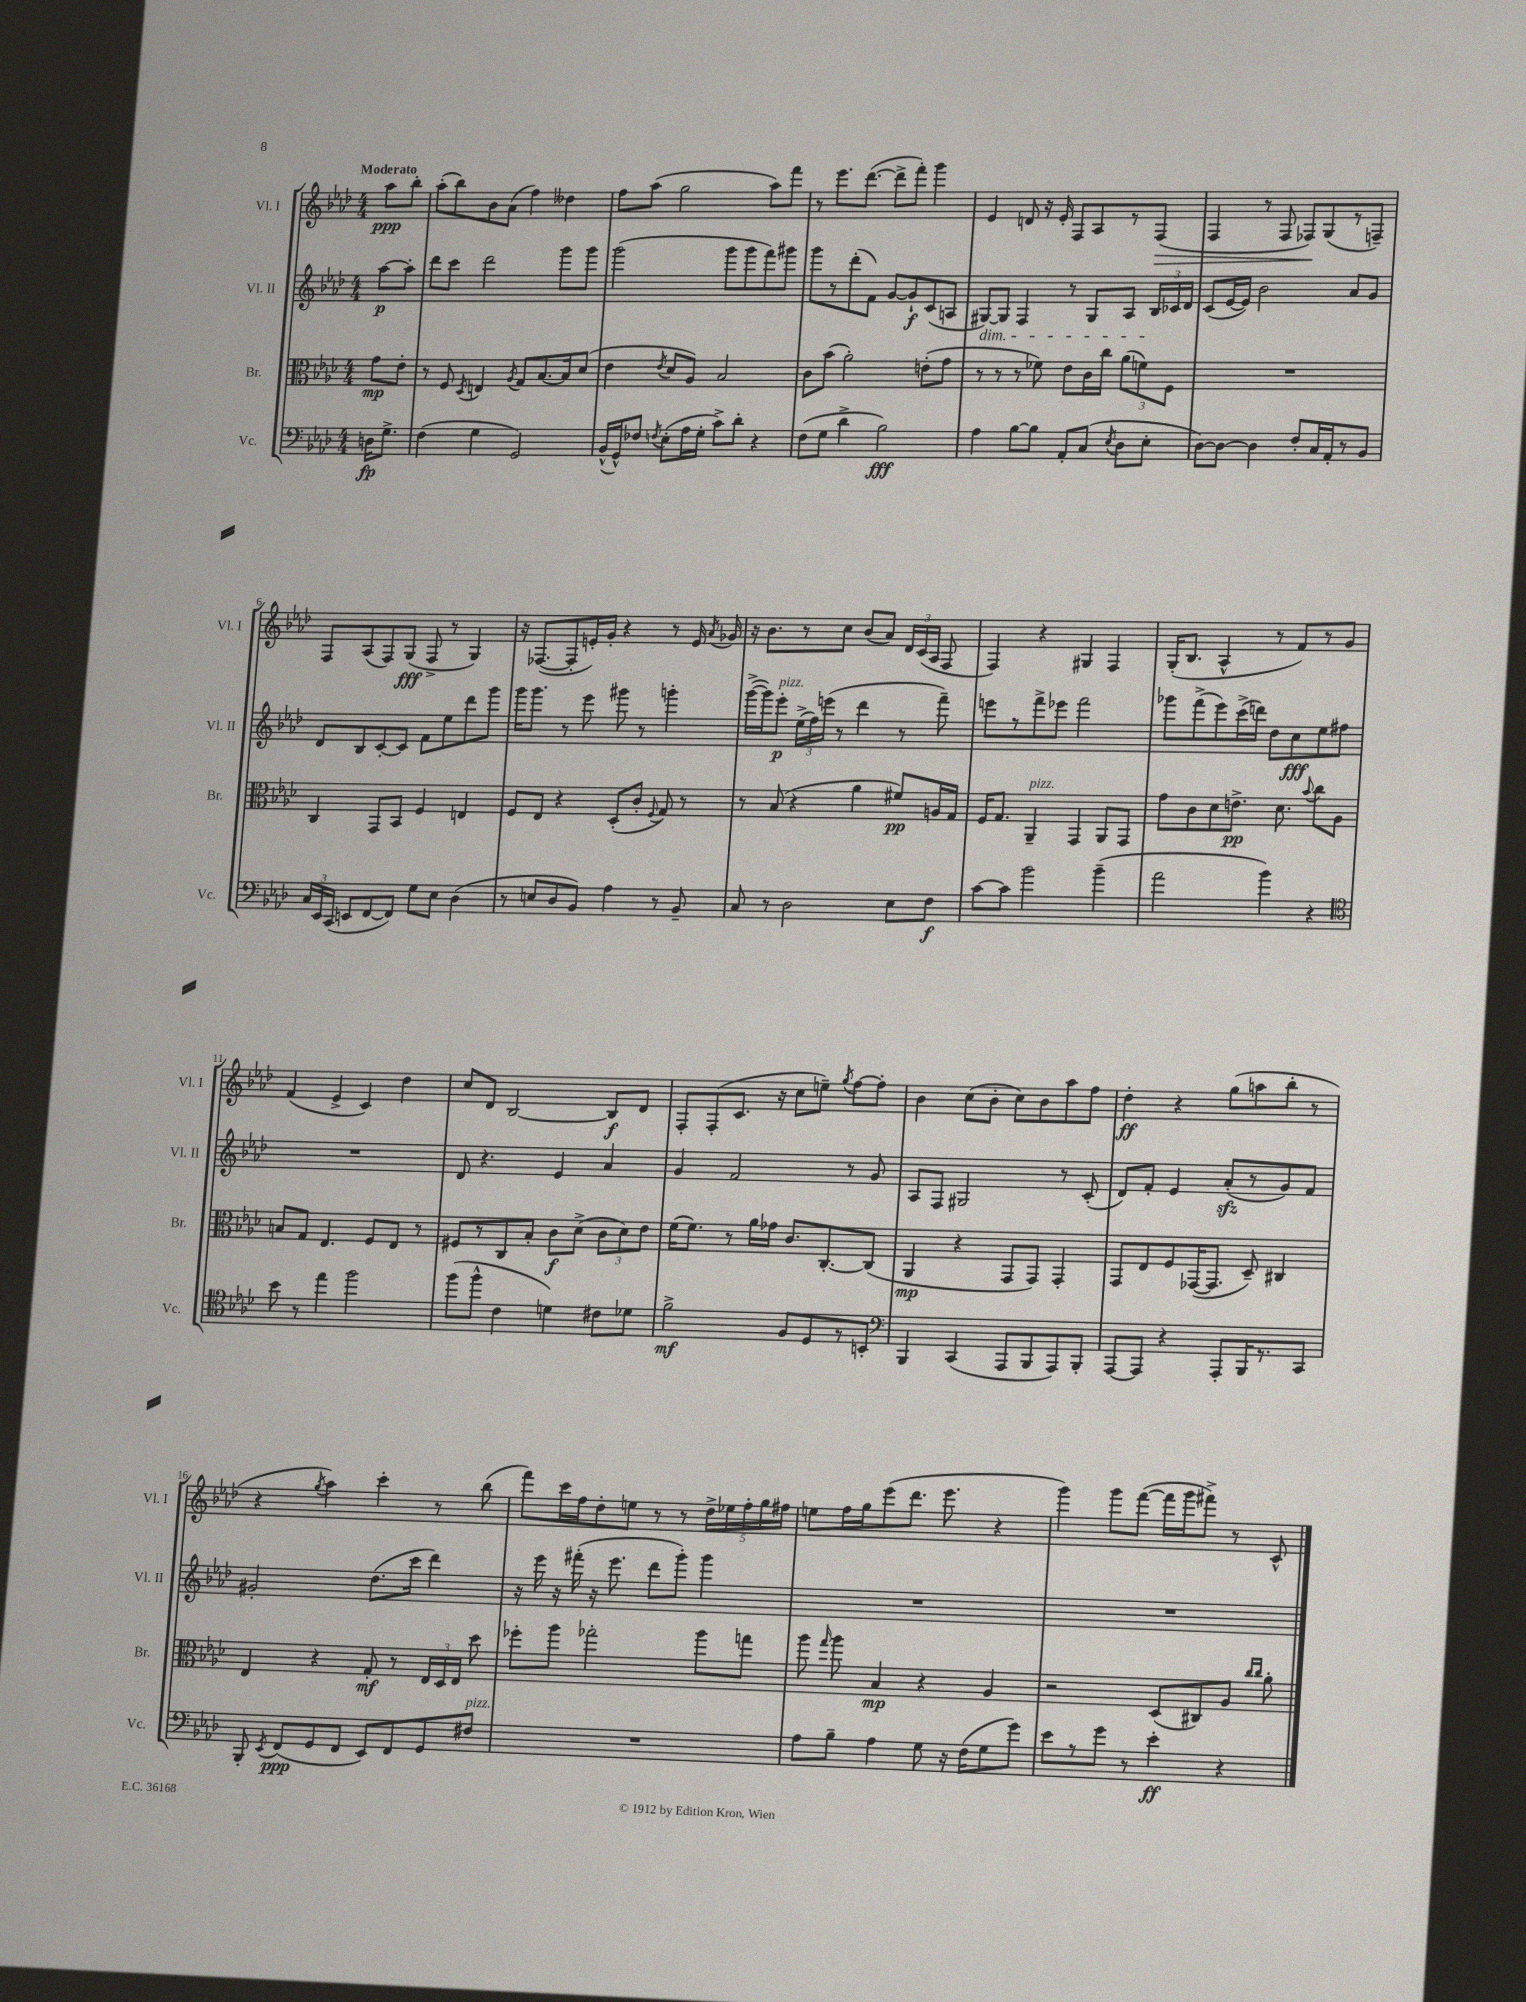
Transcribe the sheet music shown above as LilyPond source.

<<
\new StaffGroup <<
\new Staff = "s0" \with { instrumentName = "Vl. I" shortInstrumentName = "Vl. I" } {
    \clef treble \key aes \major \numericTimeSignature \time 4/4 \partial 4 \tempo "Moderato"
    \autoBeamOff aes''8[\ppp bes''8]-. |
    aes''8[-.( bes''8) bes'8 aes'8]( f''4) deses''4 |
    f''8[ aes''8]( g''2 aes''8[) f'''8] |
    r8 ees'''8.[ des'''8.]~( des'''8[-> f'''8]-.) g'''4 |
    ees'4 d'8 r16 ees'16-. f8[ aes8 r8 f8]\>( |
    f4 r8 f8 fes8[\!) g8( r8 f8]--) |
    f8[ aes8( f8) g8]\fff( f8-> r8 g4) |
    r16 fes8.[~( fes8-. e'16-.) g'16]-. r4 r8 e'16 \acciaccatura { aes'8 } ges'16 |
    r16 bes'8.[ r8 c''8] bes'8[( aes'8]) \tuplet 3/2 { des'16[ c'16( aes16] } f8 |
    f4) r4 gis4 f4 |
    g16[-.( bes8.] aes4-^ r8 f'8[) r8 g'8] |
    f'4( ees'4-> c'4) des''4 |
    c''8[ des'8] bes2~ bes8[\f des'8] |
    f8[-. f8-.( c'8.] r16 c''8[ e''8]--) \acciaccatura { g''8 } f''8[~ f''8]-. |
    bes'4 c''8[( bes'8]-. c''8[) bes'8 aes''8 f''8] |
    des''4-.\ff r4 g''8[( a''8 bes''8]-. r8 |
    r4 \acciaccatura { g''8 } aes''4) c'''4-. r8 bes''8( |
    f'''8[) c'''16 f''16 des''8-. e''8] r8 r8 \tuplet 5/4 { des''16[-> ees''16 f''16-. g''16 fis''16] } |
    e''8[ f''16 g''16 ees'''8( des'''8.] ees'''8. r4 |
    g'''4) g'''8[ f'''8]~( f'''16[ g'''16 fis'''8]->) r8 c'8-^ \bar "|." |
}
\new Staff = "s1" \with { instrumentName = "Vl. II" shortInstrumentName = "Vl. II" } {
    \clef treble \key aes \major \numericTimeSignature \time 4/4 \partial 4
    \autoBeamOff aes''8[~\p aes''8]-. |
    des'''8[ c'''8] des'''2 g'''8[ g'''8] |
    g'''2( g'''8[ g'''8 f'''8) gis'''8] |
    g'''8[ r8 des'''8-.( f'8]) g'8[~ g'8-!\f c'8( a8] |
    gis8[~\dim) gis8] f4 r8 gis8[ aes8] \tuplet 3/2 { bes16[\! ces'16 des'16] } |
    c'8[( ees'16~ ees'16]) bes'2 aes'8[ g'8] |
    des'8[ bes8 c'8~-. c'8] f'8[ ees''8 des'''8 g'''8] |
    g'''16[ g'''8.] r8 ees'''8 gis'''8 r8 g'''4-. |
    g'''16[~->( g'''16) ees'''8]-.\p^\markup { \italic "pizz." } \tuplet 3/2 { ees''16[->( f''16) e'''16]( } r8 des'''4 r8 f'''8--) |
    e'''8[ r8 f'''8-> ees'''8] f'''2 |
    ges'''8[ f'''8->( ees'''8) c'''16->( d'''16]) des''8[ c''8\fff ees''8 fis''8] |
    R1 |
    des'8 r4. ees'4 aes'4 |
    g'4 f'2 r8 g'8 |
    aes8[ f8] gis2 r8 c'8-.( |
    des'8[) f'8]-. ees'4 aes'8[-.\sfz( r8 g'8) f'8] |
    gis'2-. des''8.[( c'''16] des'''4) |
    r16 ees'''16 r16 fis'''16-.( r16 ees'''8. des'''8[ g'''8]-.) g'''4 |
    R1 |
    R1 \bar "|." |
}
\new Staff = "s2" \with { instrumentName = "Br." shortInstrumentName = "Br." } {
    \clef alto \key aes \major \numericTimeSignature \time 4/4 \partial 4
    \autoBeamOff g'8[\mp ees'8]-. |
    r8 f8 \acciaccatura { des8 } e4 \acciaccatura { aes8 } g8[ bes8.~ bes16 des'8]( |
    ees'4 \acciaccatura { ees'8 } des'8[ aes8]) bes2 |
    c'8[ bes'8]( aes'2-.) e'8[-.( g'8] |
    r8 r8 r8 fes'8) ees'8[ c'16 c''16] \tuplet 3/2 { aes'8[( f'8) f8] } |
    R1 |
    c4 g,8[ bes,8] f4 e4 |
    f8[ ees8] r4 des8[-.( c'8]-. \appoggiatura { f8 } g8) r8 |
    r8 bes8( r4 aes'4 fis'8[\pp) a16 g16] |
    f16[ g8.] aes,4--^\markup { \italic "pizz." } g,4 aes,8[ g,8] |
    g'8[ c'8 des'8 e'8.]->\pp des'8. \appoggiatura { bes'8 } c''8[ aes8] |
    b8[ g8] ees4. f8[ ees8] r8 |
    fis8[ r8 c8 bes8]-. c'8[\f des'8]->( \tuplet 3/2 { c'8[ des'8) ees'8] } |
    f'16[( f'8.]) r8 aes'16[ ges'16] c'8.[ c8.~-. c8]( |
    aes,4\mp r4 g,8[ g,8]) g,4-. |
    g,8[ ees8 f8 ges,16~( ges,8.] des8--) cis4 |
    ees4 r4 g8-.\mf r8 \tuplet 3/2 { ees16[ des16 ees16] } des''8 |
    fes''8[-. aes''8] ges''2-. aes''8[ g''8] |
    aes''8 \grace { g''16 } aes''8 bes4\mp r4 aes4 |
    r2 des8[( cis8) aes8] \grace { c''16[ c''16] } aes'8-. \bar "|." |
}
\new Staff = "s3" \with { instrumentName = "Vc." shortInstrumentName = "Vc." } {
    \clef bass \key aes \major \numericTimeSignature \time 4/4 \partial 4
    \autoBeamOff d16[\fp g8.]-> |
    f4( g4 g,2) |
    bes,16[-^( g,16-^) fes8] \acciaccatura { f8 } ees8[-.( aes16 g16]-. c'8[->) des'8]-. r4 |
    f8[( g8] des'4-> bes2\fff) |
    aes4 bes8[~ bes8] aes,8[-. c8]( \acciaccatura { ees8 } des8[ ees8]-. |
    des8[~) des8]~ des4 f8[-. c16 aes,16-. r8 bes,8] |
    \tuplet 3/2 { c16[ ees,16 c,16]( } e,8[ f,8~ f,8]) g8[ ees8] des4( |
    r8 e8[ des8 bes,8]) aes4 r8 bes,8-- |
    c8 r8 des2 ees8[ f8]\f |
    c'8[~ c'8] bes'2 bes'4--( |
    aes'2 bes'4) r4 |
    \clef tenor bes'8 r8 ees''4 f''2 |
    f''8[( f''8]-^ c'4 d'4) cis'8[ des'8] |
    f'2->\mf f8[ des8 r8 b,8]-. |
    \clef bass bes,,4 c,4( aes,,8[ bes,,8 aes,,8) bes,,8]-. |
    aes,,8[~ aes,,8] r4 aes,,8[-. bes,,16 r8. c,8] |
    bes,,8-. \acciaccatura { ees,8 } f,8[\ppp( g,8 f,8] ees,8[) f,8 g,8 fis8]^\markup { \italic "pizz." } |
    R1 |
    aes8[ bes8]-- aes4 g8 r16 f16[( g8 g'8]) |
    ees'8[ r8 g'8] r8 ees'4-.\ff r4 \bar "|." |
}
>>
>>
